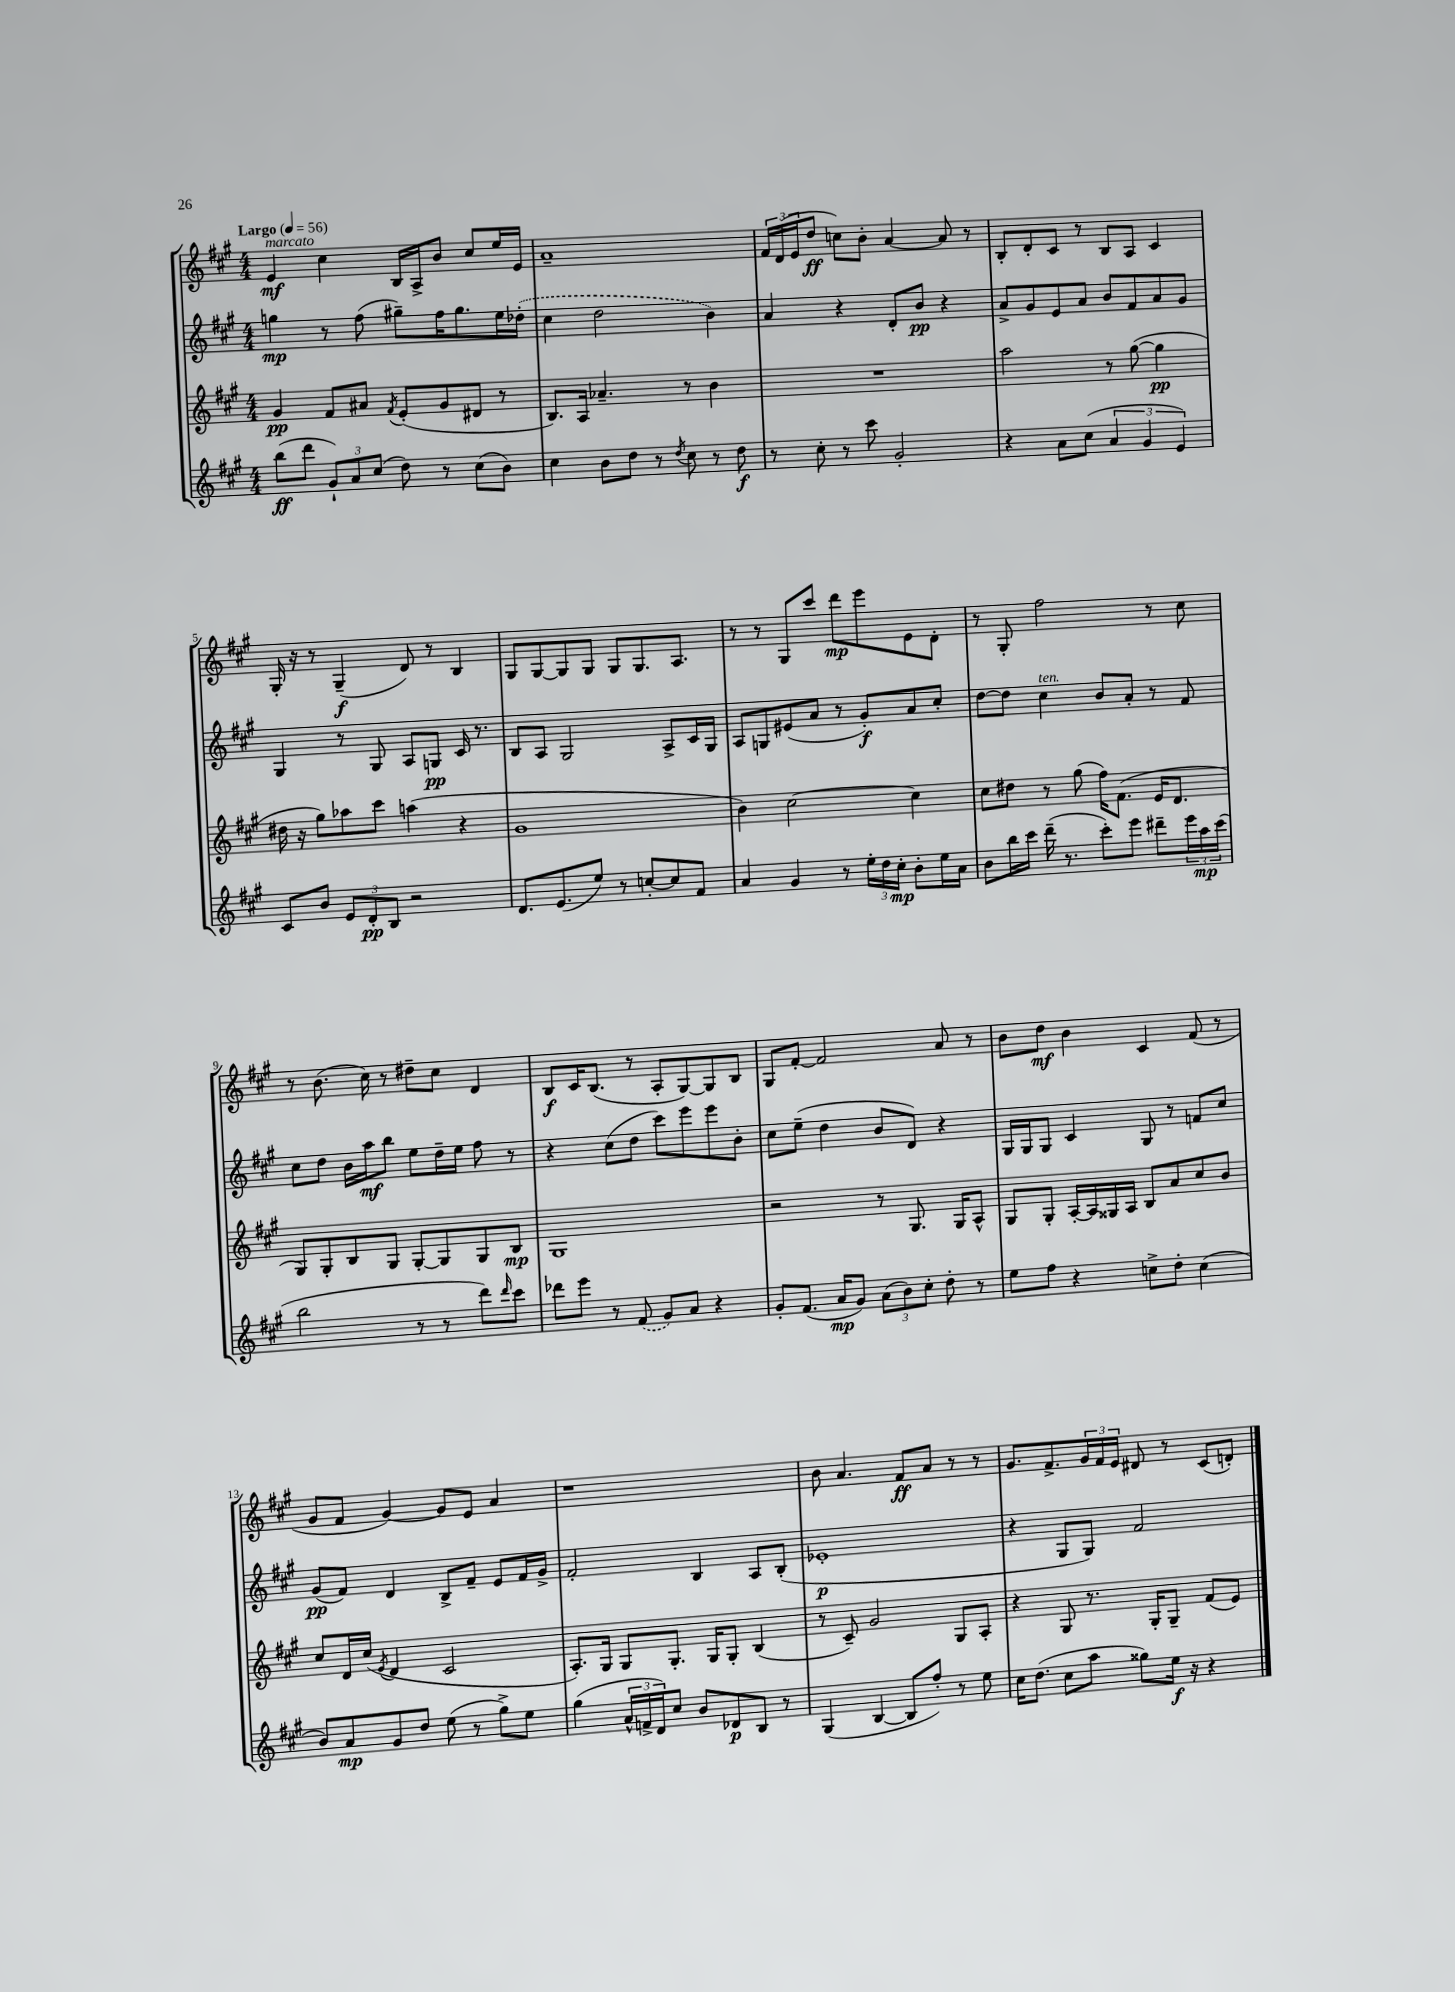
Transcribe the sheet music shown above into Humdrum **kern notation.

**kern	**kern	**kern	**kern
*staff4	*staff3	*staff2	*staff1
*clefG2	*clefG2	*clefG2	*clefG2
*k[f#c#g#]	*k[f#c#g#]	*k[f#c#g#]	*k[f#c#g#]
*M4/4	*M4/4	*M4/4	*M4/4
*MM56	*MM56	*MM56	*MM56
(8bb	4g#	4gg	4e
8ddd	.	.	.
12g#`)	8f#	8r	4cc#
12a	.	.	.
.	8a#	(8ff#	.
(12cc#	.	.	.
.	8qf#	.	.
8dd)	(8e'	8gg#~)	16B
.	.	.	16A^
8r	8g#	16ff#	8b
.	.	8.gg#	.
(8cc#	8d#	.	8cc#
8b)	8r	16ee	16ee
.	.	(16dd-'	16e
=	=	=	=
4cc#	8.B)	4cc#	1a~
.	16A	.	.
8b	4.a-~	2dd	.
8dd	.	.	.
8r	.	.	.
8qdd	.	.	.
8cc#	8r	.	.
8r	4b	4b)	.
8dd	.	.	.
=	=	=	=
8r	1r	4a	24f#
.	.	.	(24d
.	.	.	24e
8cc#'	.	.	8dd
8r	.	4r	8cc)
8ccc#	.	.	8b'
2g#'	.	8d'	[4a
.	.	8b	.
.	.	4r	8a]
.	.	.	8r
=	=	=	=
4r	2aa	8a^	8B'
.	.	8g#	8d'
8a	.	8e	8c#
(8cc#	.	8a	8r
6a	8r	8b	8B
.	([8gg#	8f#	8A
6g#	.	.	.
.	4gg#]	8a	4c#
6e)	.	.	.
.	.	8g#	.
=	=	=	=
8c#	16dd#	4G#	16G#'
.	16r	.	16r
8b	8gg#)	.	8r
12e	8aa-	8r	(4G#~
12d'	.	.	.
.	8ccc#	8G#	.
12B	.	.	.
2r	(4aa	8A	8d)
.	.	8G	8r
.	4r	16c#	4B
.	.	8.r	.
=	=	=	=
8.d	1g#	8B	8G#
.	.	8A	[8G#
(8.e	.	.	.
.	.	2G#	8G#]
8ee)	.	.	8G#
8r	.	.	8G#
[8cc'	.	.	8.G#
8cc]	.	8A^	.
.	.	.	8.A
8f#	.	16c#	.
.	.	16G#	.
=	=	=	=
4a	4b)	8A	8r
.	.	8G	8r
4g#	[2cc#	(8e#	8G#
.	.	8a	8ccc#
8r	.	8r	8ddd
24ee'	.	8g#')	8eee
24dd	.	.	.
24cc#'	.	.	.
8b'	4cc#]	8a	8e
16ee	.	8cc#'	8d'
16a	.	.	.
=	=	=	=
8b	8cc#	[8dd	8r
16bb	8dd#	8dd]	8G#'
16ccc#	.	.	.
(16ddd~	8r	4cc#	2ff#
8.r	.	.	.
.	(8gg#	.	.
8ccc#')	16ff#)	8b	.
.	(8.f#	.	.
8eee	.	8a'	.
8ddd#~	16e	8r	8r
.	8.d	.	.
24eee	.	8f#	8cc#
24aa	.	.	.
(24ccc#	.	.	.
=	=	=	=
2bb	8G#)	8cc#	8r
.	8G#'	8dd	(8.b
.	8B	16b	.
.	.	16aa	16cc#)
.	8G#	8bb	8r
8r	[8G#'	8ee	8dd#~
8r	8G#]	16dd~	8cc#
.	.	16ee	.
8ddd)	8G#	8ff#	4d
16qqddd	.	.	.
8ccc#	8B	8r	.
=	=	=	=
8ddd-	1G#	4r	8B
8eee	.	.	16c#
.	.	.	(8.B
8r	.	(8cc#	.
(8f#	.	8dd	8r
8g#)	.	8ccc#)	8A'
8a	.	8eee	[8G#)
4r	.	8eee	8G#]
.	.	8b'	8B
=	=	=	=
8g#'	2r	8cc#	8G#
(8.f#	.	(8ee~	[8f#'
.	.	4dd	2f#]
16a	.	.	.
8g#)	.	.	.
(12a	8r	8b	.
12b)	.	.	.
.	8.G#	8d)	.
12cc#'	.	.	.
8dd'	.	4r	8a
.	16G#	.	.
8r	8A^^	.	8r
=	=	=	=
8ee	8G#	16G#	8b
.	.	16G#	.
8ff#	8G#'	8G#	8dd
4r	[16A'	4c#	4b
.	16A]	.	.
.	16G##	.	.
.	16A	.	.
8cc^	8B	8G#	4c#
8dd'	8a	8r	.
(4cc	8cc#	8f	(8f#
.	8b	8cc#	8r
=	=	=	=
8b)	8cc#	(8g#	8g#
8a	16d	8f#)	8f#
.	(16cc#	.	.
.	8qe	.	.
8g#	4d	4d	[4g#)
8dd	.	.	.
(8ee	2c#	8B^	8g#]
8r	.	8f#~	8e
8gg#^)	.	8e	4a
8ee	.	16f#	.
.	.	16g#^	.
=	=	=	=
(4gg#	8.A')	2f#'	1r
.	16G#	.	.
24a^^	8G#	.	.
24f^	.	.	.
24d)	.	.	.
8cc#	8.G#'	.	.
8b	.	4B	.
.	16G#	.	.
8d-	8G#'	.	.
8B	(4B	8A	.
8r	.	(8B'	.
=	=	=	=
(4G#	8r	1e-'	8b
.	8c#~)	.	4.a
[4B	2g#	.	.
8B]	.	.	8f#
8ff#')	.	.	8a
8r	8G#	.	8r
8ee	8A'	.	8r
=	=	=	=
16cc#	4r	4r	8.g#
(8.dd	.	.	.
.	.	.	8.f#^
8cc#	8G#	8G#	.
8aa	8.r	8G#)	24g#
.	.	.	24f#
.	.	.	24e
8gg##)	.	2f#	8d#
.	16G#'	.	.
16ee	8G#~	.	8r
16r	.	.	.
4r	(8f#	.	(8c#
.	8e)	.	8d')
==	==	==	==
*-	*-	*-	*-
